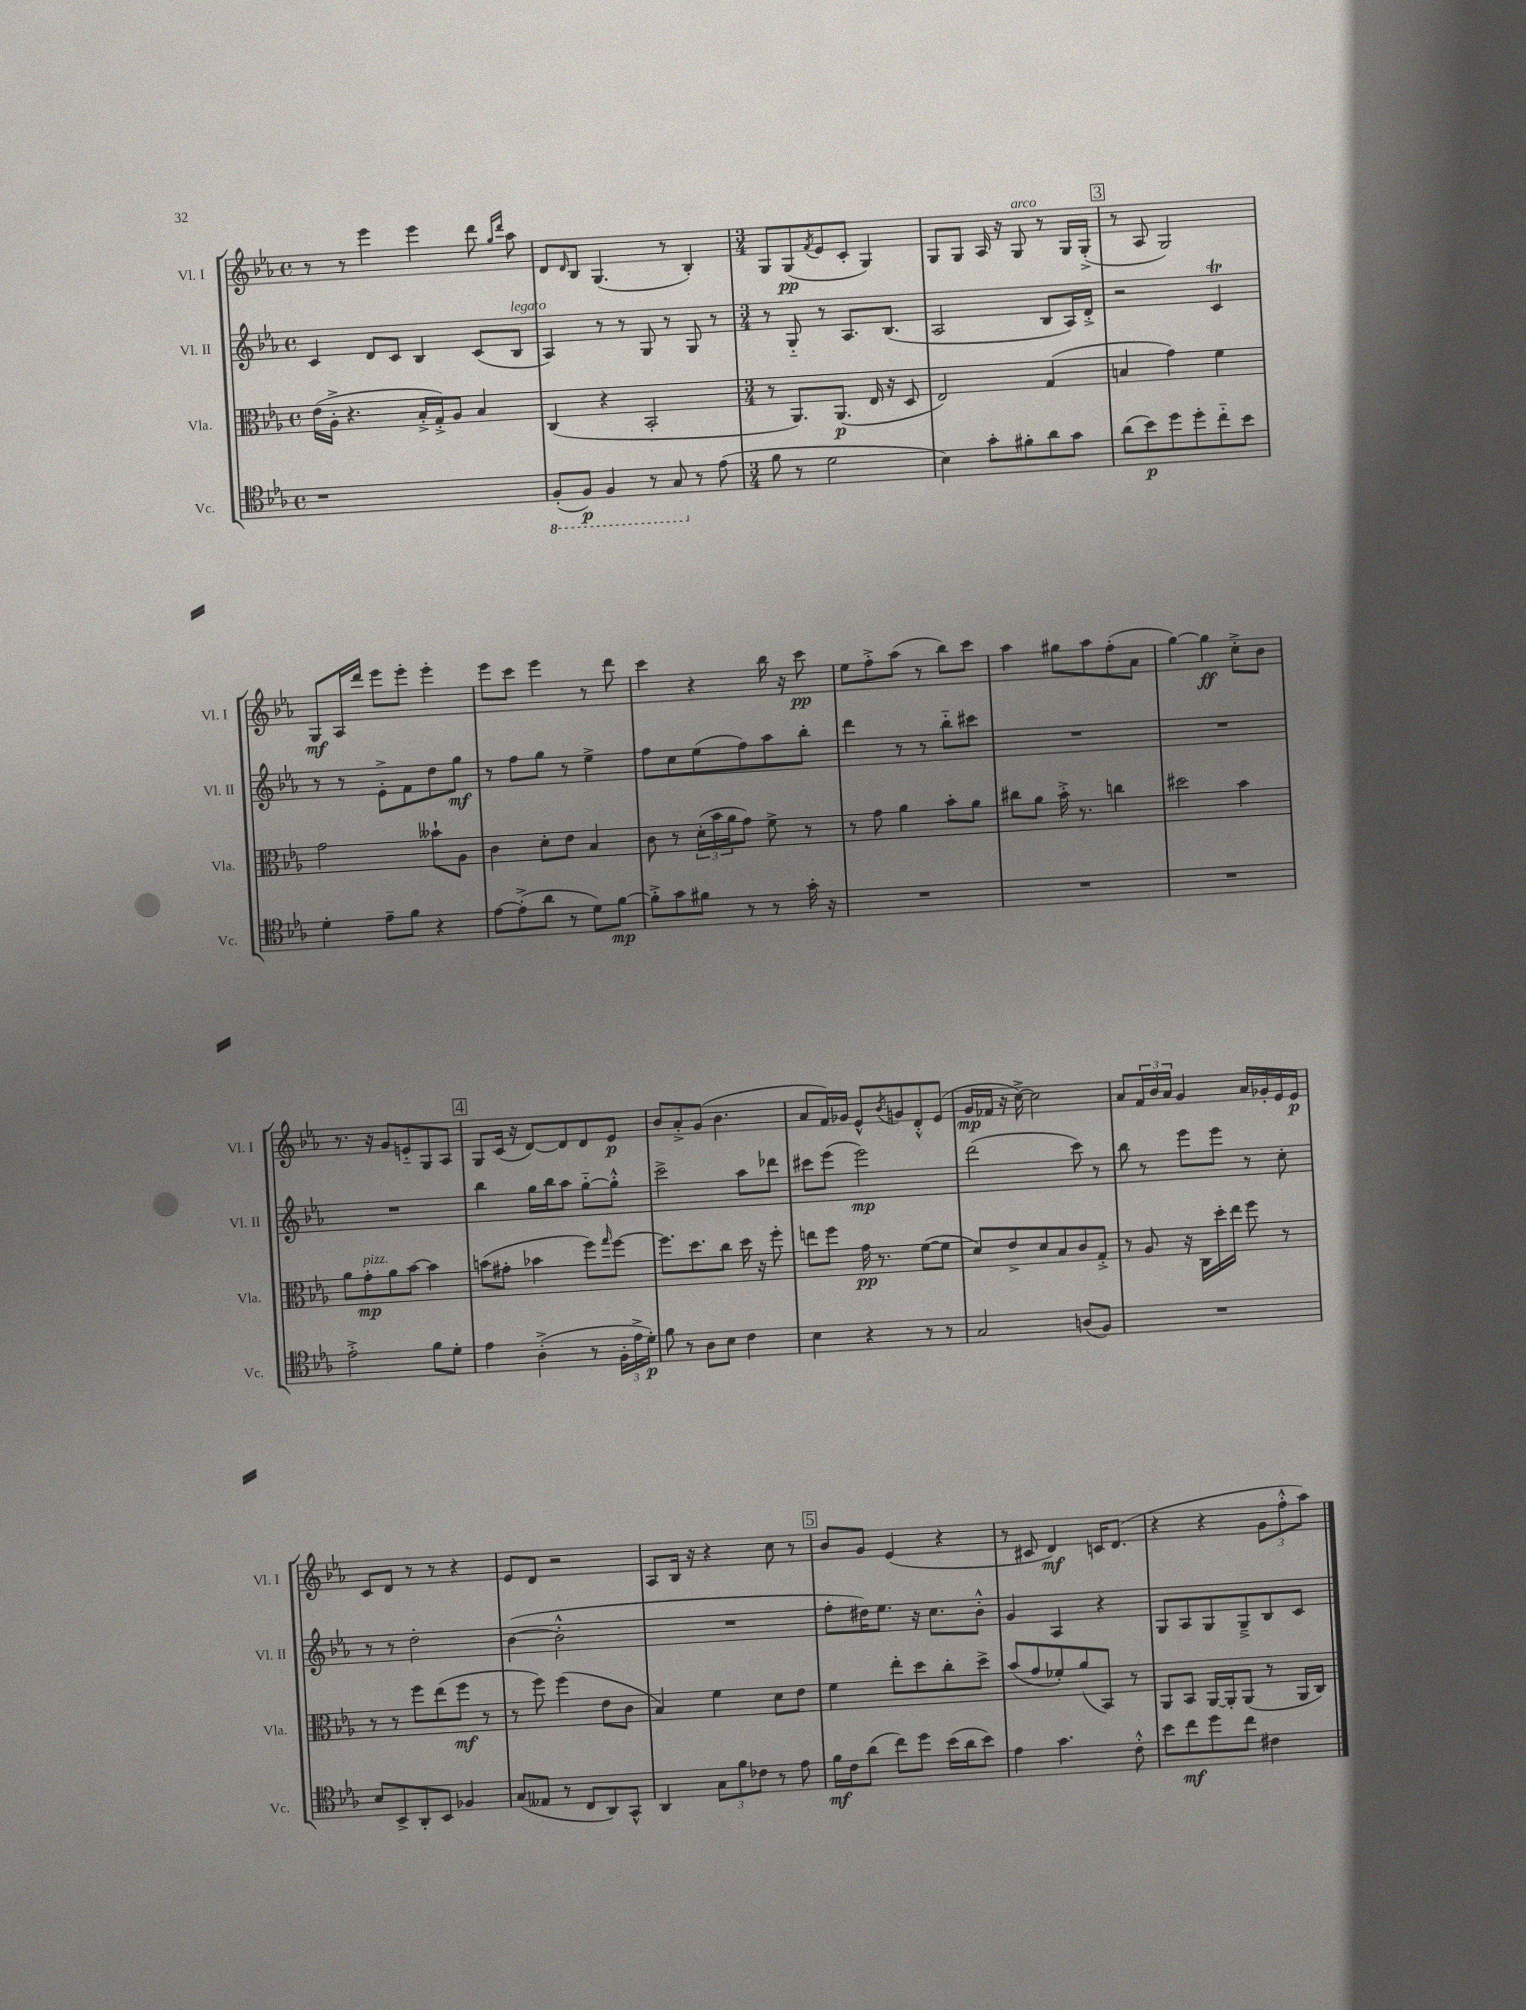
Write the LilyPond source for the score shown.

<<
\new StaffGroup <<
\new Staff = "s0" \with { instrumentName = "Vl. I" shortInstrumentName = "Vl. I" } {
    \clef treble \key ees \major \defaultTimeSignature \time 4/4
    r8 r8 ees'''4 ees'''4 d'''8 \grace { g''16 d'''16 } aes''8 |
    d'8 \grace { d'16 } bes8 g4.( r8 bes4-.) |
    \numericTimeSignature \time 3/4 g8 g8\pp( \acciaccatura { f'8 } ees'8 c'8-. g4) |
    g8 g8 aes16 r16 g8^\markup { \italic "arco" } r8 g16 g16-.->( |
    \mark \markup { \box "3" } r8 aes8 g2) |
    g8\mf aes16 d'''16 ees'''8 ees'''8-. ees'''4-. |
    ees'''8 c'''8 ees'''4 r8 d'''8 |
    c'''4 r4 bes''16 r16 c'''8\pp |
    ees''8 f''8-.-> aes''8( r8 bes''8) c'''8 |
    aes''4 gis''8 aes''8 f''8-.( aes'8 |
    g''4~) g''4\ff c''8-.-> bes'8 |
    r8. r16 g'8 e'8-_ g8 aes8 |
    \mark \markup { \box "4" } g8 c'16( r16 d'8~) d'8 d'8 ees'8\p |
    bes'8 aes'8-.-> g'8( bes'4. |
    aes'8 f'16) ges'16 ees'8-^ \acciaccatura { bes'8 } g'8 d'8-.-^ ees'8( |
    g'16\mp fes'16 r16 c''16~->) c''2 |
    aes'8 \tuplet 3/2 { f'16 bes'16 aes'16 } g'4 aes'16 ges'16-. ees'16 ees'16\p |
    c'8 d'8 r8 r8 r4 |
    ees'8 d'8 r2 |
    aes8 bes16 r16 r4 c''8 r8 |
    \mark \markup { \box "5" } bes'8 g'8 ees'4( r4 |
    r8 cis'8 d'4\mf) c'16 d'8.( |
    r4 r4 \tuplet 3/2 { g'8 f''8-.-^ aes''8) } \bar "|." |
}
\new Staff = "s1" \with { instrumentName = "Vl. II" shortInstrumentName = "Vl. II" } {
    \clef treble \key ees \major \defaultTimeSignature \time 4/4
    c'4 d'8 c'8 bes4 c'8( bes8^\markup { \italic "legato" } |
    aes4) r8 r8 g8 r8 g8 r8 |
    \numericTimeSignature \time 3/4 r8 g8-_ r8 aes8. bes8.( |
    aes2 bes8 aes16) d'16-.-> |
    \mark \markup { \box "3" } r2 c'4\trill |
    r8 r8 ees'8-.-> f'8 d''8 g''8\mf |
    r8 f''8 g''8 r8 ees''4-> |
    f''8 c''8 ees''8( f''8) aes''8 bes''8-. |
    d'''4 r8 r8 bes''8-_ cis'''8 |
    R2. |
    R2. |
    R2. |
    \mark \markup { \box "4" } bes''4 g''16 bes''16 aes''8 g''8~-_ g''8-.-^ |
    c'''2-> aes''8 des'''8 |
    cis'''8 ees'''8( ees'''2\mp) |
    d'''2( c'''8) r8 |
    bes''8 r8 ees'''8 ees'''8 r8 c''8-. |
    r8 r8 d''2-. |
    bes'4~( bes'2-.-^ |
    R2. |
    \mark \markup { \box "5" } f''8-. dis''16) ees''8. r16 c''8. bes'8-.-^ |
    g'4 aes4 r4 |
    g8 aes8 g8 g8---> bes8 c'8 \bar "|." |
}
\new Staff = "s2" \with { instrumentName = "Vla." shortInstrumentName = "Vla." } {
    \clef alto \key ees \major \defaultTimeSignature \time 4/4
    ees'16( aes16-.-> r4. bes16-.-> g16-.->) aes8 bes4 |
    c4( r4 bes,2-. |
    \numericTimeSignature \time 3/4 r8 aes,8.) aes,8.\p( ees16 r16 d8 |
    ees2) g4( |
    \mark \markup { \box "3" } b4 g'4) f'4 |
    g'2 beses'8-! aes8 |
    c'4 d'8-. ees'8 bes4 |
    c'8 r8 \tuplet 3/2 { d'16-.( bes'16 aes'16 } g'8) f'8-> r8 |
    r8 g'8 aes'4 bes'8-. aes'8 |
    cis''8 aes'8 bes'16-.-> r8. c''4 |
    dis''2 bes'4 |
    aes'8 g'8-.\mp^\markup { \italic "pizz." } aes'8 bes'8~ bes'4 |
    \mark \markup { \box "4" } b'8( gis'8-. bes'4 f''8) \grace { g''16 } f''8~ |
    f''8. d''8. c''8 d''16 r16 f''8-. |
    e''8 f''8 g'16\pp r8. f'8~( f'8 |
    d'8) ees'8-> d'8 bes8 c'8 g8-.-> |
    r8 aes8 r16 c16 d''16-. ees''16 f''8 r8 |
    r8 r8 f''8 ees''8( f''8\mf r8 |
    r8 f''8) f''4( ees'8 c'8 |
    bes4) f'4 d'8 ees'8 |
    \mark \markup { \box "5" } f'4 ees''8-. d''8 c''8-. d''8-> |
    bes'8( g'8 fes'8-.) aes'8( bes,8) r8 |
    aes,8 bes,8 aes,16~ aes,16-. aes,8( r8 aes,16 c16) \bar "|." |
}
\new Staff = "s3" \with { instrumentName = "Vc." shortInstrumentName = "Vc." } {
    \clef tenor \key ees \major \defaultTimeSignature \time 4/4
    r1 |
    \ottava #-1 f,8-.( f,8\p) f,4 r8 g,8 \ottava #0 r8 ees'8( |
    \numericTimeSignature \time 3/4 f'8 r8 d'2 |
    bes4) g'8-. fis'8-. aes'8 g'8 |
    \mark \markup { \box "3" } aes'8( bes'8\p) d''8 d''8-. c''8-_ bes'8 |
    d'4-. ees'8-- f'8 r4 |
    ees'8~ ees'8-.->( aes'8 r8 d'8) f'8~\mp |
    f'8-.-> g'8 fis'8 r8 r8 g'16-. r16 |
    R2. |
    R2. |
    R2. |
    ees'2-.-> f'8 d'8-. |
    \mark \markup { \box "4" } ees'4 aes4-.->( r8 \tuplet 3/2 { f16-. ees'16-> d'16-.\p) } |
    f'8 r8 aes8 bes8 c'4 |
    bes4 r4 r8 r8 |
    g2 a8( f8) |
    R2. |
    bes8 bes,8-> aes,8-. bes,8 fes4 |
    g8( eeses8 r8 c8 aes,8) g,8-^ |
    aes,4 \tuplet 3/2 { g8 f'8 ces'8 } r8 ees'8 |
    \mark \markup { \box "5" } f'16\mf c'16 aes'8( c''8) d''8 bes'16( aes'16 bes'8) |
    ees'4 g'4. c'8-.-^ |
    bes'8 c''8\mf d''8 c''8 cis'4 \bar "|." |
}
>>
>>
\layout { \context { \Score \remove "Bar_number_engraver" } }
